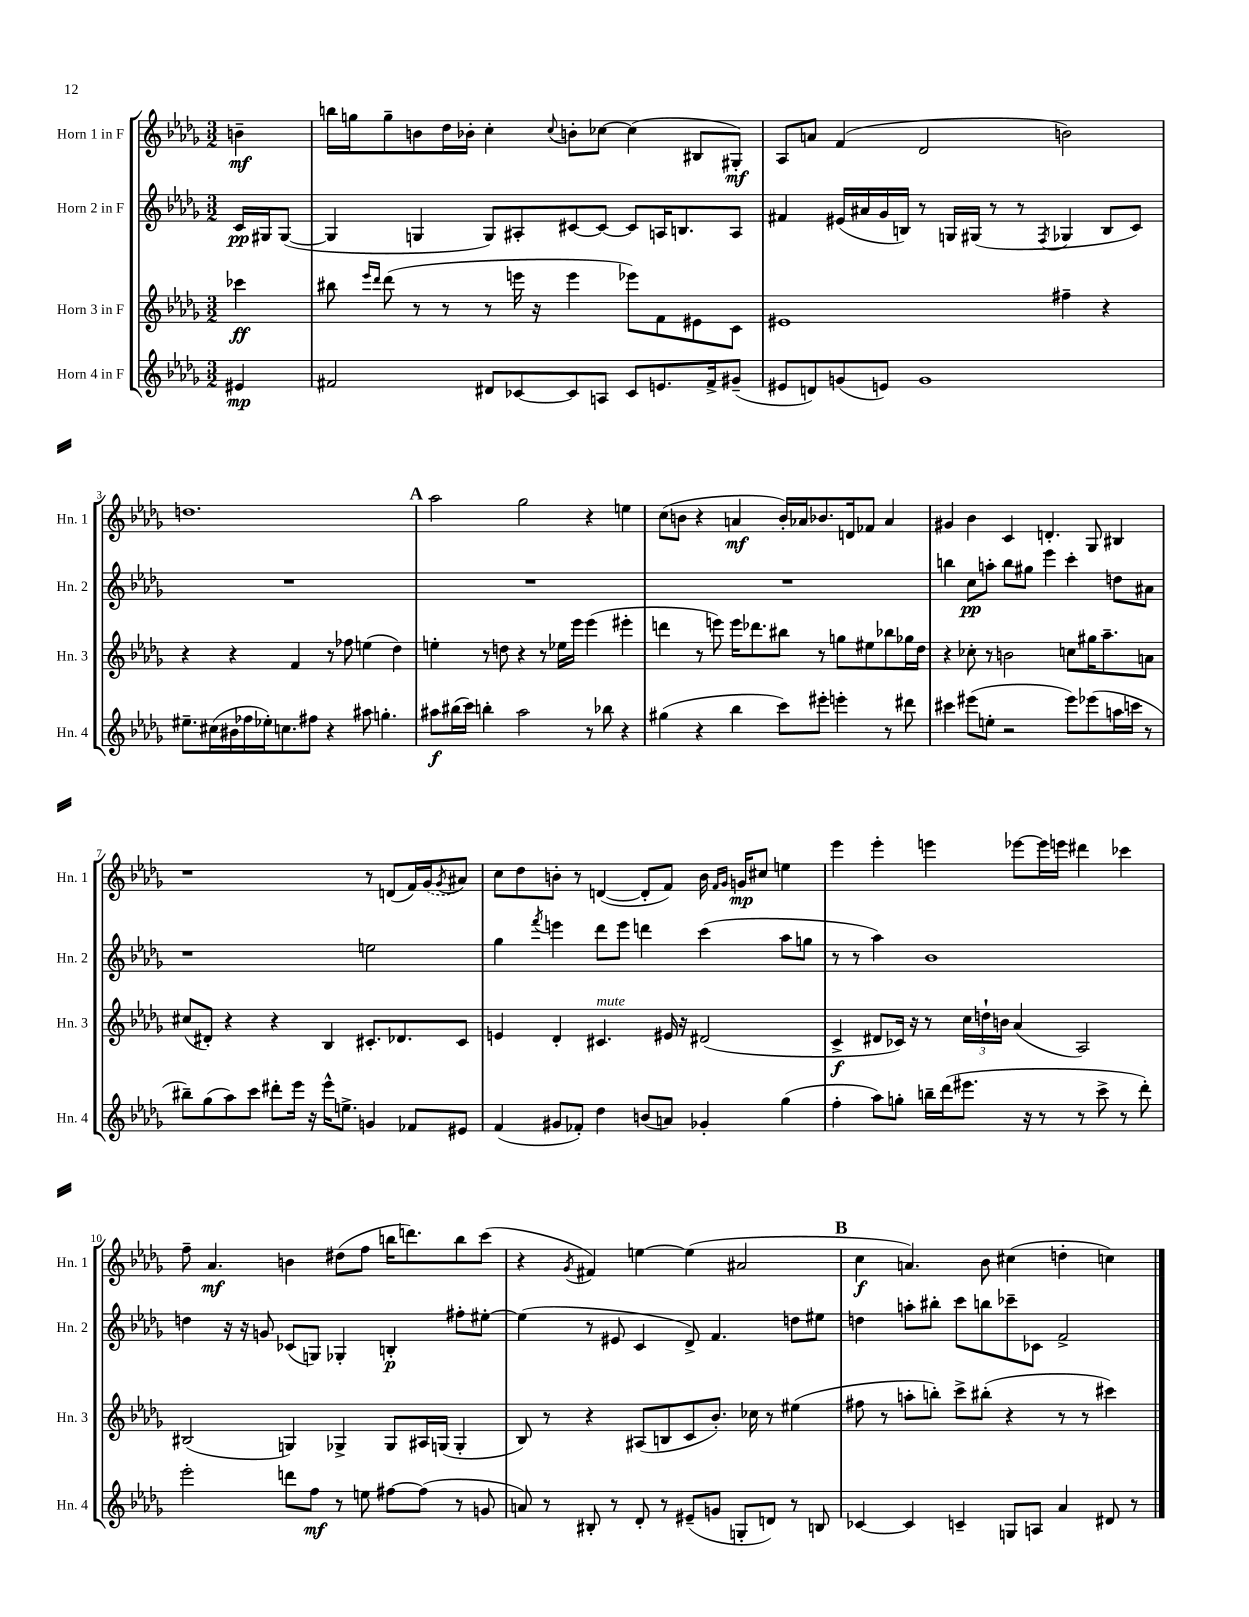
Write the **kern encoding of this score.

**kern	**dynam	**kern	**dynam	**kern	**dynam	**kern	**dynam
*part4	*part4	*part3	*part3	*part2	*part2	*part1	*part1
*staff4	*staff4	*staff3	*staff3	*staff2	*staff2	*staff1	*staff1
*I"Horn 4 in F	*	*I"Horn 3 in F	*	*I"Horn 2 in F	*	*I"Horn 1 in F	*
*I'Hn. 4	*	*I'Hn. 3	*	*I'Hn. 2	*	*I'Hn. 1	*
*clefG2	*	*clefG2	*	*clefG2	*	*clefG2	*
*k[b-e-a-d-g-]	*	*k[b-e-a-d-g-]	*	*k[b-e-a-d-g-]	*	*k[b-e-a-d-g-]	*
*M3/2	*	*M3/2	*	*M3/2	*	*M3/2	*
=	=	=	=	=	=	=	=
4e#X/	mp	4ccc-X\	ff	16c/LL	pp	4bn~\	mf
.	.	.	.	16G#X/J	.	.	.
.	.	.	.	([8G#/J	.	.	.
=1	=1	=1	=1	=1	=1	=1	=1
2f#X/	.	8bb#X\	.	4G#/]	.	16bbn\LL	.
.	.	.	.	.	.	16ggn\J	.
.	.	16qqeee-/LL	.	.	.	.	.
.	.	16qqddd-/JJ	.	.	.	.	.
.	.	(8ddd-\	.	.	.	8gg~\	.
.	.	8r	.	4Gn/	.	8bn\	.
.	.	8r	.	.	.	16dd-\L	.
.	.	.	.	.	.	16b-X'\JJ	.
8d#X/L	.	8r	.	8G/L)	.	4cc'\	.
[8c-X/	.	16eeen\	.	8A#X'/	.	.	.
.	.	16r	.	.	.	.	.
.	.	.	.	.	.	8qqcc/	.
8c-/]	.	4eee\	.	[8c#X/	.	8bn'\L	.
8An/J	.	.	.	8c#/J_	.	[8cc-X\J	.
8c-/L	.	8eee-X\L)	.	8c#/L]	.	(4cc-\]	.
8.en/	.	8f\	.	16An/K	.	.	.
.	.	.	.	8.Bn/	.	.	.
.	.	8e#X\	.	.	.	8B#X/L	.
16f#^/k	.	.	.	.	.	.	.
(8g#X~/J	.	8c\J	.	8A/J	.	8G#X'/J)	mf
=2	=2	=2	=2	=2	=2	=2	=2
8e#X/L	.	1e#X	.	4f#X/	.	8A-/L	.
8dn/)	.	.	.	.	.	8an/J	.
(8gn/	.	.	.	(16e#X/LL	.	(4f/	.
.	.	.	.	16a#X/	.	.	.
8en/J)	.	.	.	16g-/	.	.	.
.	.	.	.	16Bn/JJ)	.	.	.
1g	.	.	.	8r	.	2d-/	.
.	.	.	.	16Gn/LL	.	.	.
.	.	.	.	(16G#X/JJ	.	.	.
.	.	.	.	8r	.	.	.
.	.	.	.	8r	.	.	.
.	.	.	.	8qF/	.	.	.
.	.	4ff#X~\	.	4G-X/	.	2bn\)	.
.	.	4r	.	8B/L	.	.	.
.	.	.	.	8c/J)	.	.	.
!!LO:LB:g=z
=3	=3	=3	=3	=3	=3	=3	=3
8.ee#X~\L	.	4r	.	1.r	.	1.ddn	.
(16cc#X\L	.	.	.	.	.	.	.
16b#X\	.	4r	.	.	.	.	.
16ff-X\	.	.	.	.	.	.	.
16ee-X'\J)	.	.	.	.	.	.	.
8.ccn\	.	.	.	.	.	.	.
.	.	4f/	.	.	.	.	.
8ff#X\J	.	.	.	.	.	.	.
4r	.	8r	.	.	.	.	.
.	.	8ff-X\	.	.	.	.	.
8aa#X\	.	(4een\	.	.	.	.	.
4.ggn'\	.	.	.	.	.	.	.
.	.	4dd-\)	.	.	.	.	.
!!LO:REH:place=s1:t=A
=4	=4	=4	=4	=4	=4	=4	=4
8aa#X\L	f	4een'\	.	1.r	.	2aa-\	.
(16bb#X\L	.	.	.	.	.	.	.
16ccc\JJ)	.	.	.	.	.	.	.
4bbn'\	.	8r	.	.	.	.	.
.	.	8ddn\	.	.	.	.	.
2aa#\	.	4r	.	.	.	2gg-\	.
.	.	8r	.	.	.	.	.
.	.	16ee-X\LL	.	.	.	.	.
.	.	16eee-\JJ	.	.	.	.	.
8r	.	(4eee-\	.	.	.	4r	.
8bb-X\	.	.	.	.	.	.	.
4r	.	4eee#X'\	.	.	.	4een\	.
=5	=5	=5	=5	=5	=5	=5	=5
(4gg#X\	.	4dddn\	.	1.r	.	(8cc\L	.
.	.	.	.	.	.	8bn\J	.
4r	.	8r	.	.	.	4r	.
.	.	8eeen\)	.	.	.	.	.
4bb-\	.	16eee\KL	.	.	.	4an/	mf
.	.	8.ddd-X\	.	.	.	.	.
8ccc\L)	.	8bb#X\J	.	.	.	16b'/LL)	.
.	.	.	.	.	.	16a-X/J	.
8eee#X'\J	.	8r	.	.	.	8.b-X/	.
4eeen'\	.	8ggn\L	.	.	.	.	.
.	.	.	.	.	.	16dn/k	.
.	.	8ee#X\	.	.	.	8f-X/J	.
8r	.	8bb-X\	.	.	.	4a-/	.
8ddd#X\	.	16gg-X\L	.	.	.	.	.
.	.	16dd-\JJ	.	.	.	.	.
=6	=6	=6	=6	=6	=6	=6	=6
4ccc#X\	.	4r	.	4bbn\	.	4g#X/	.
(8eee#X\L	.	8cc-X'\	.	8cc\L	pp	4b-\	.
8een'\J	.	8r	.	8aan'\J	.	.	.
2r	.	2bn\	.	8bb\L	.	4c/	.
.	.	.	.	8gg#X\J	.	.	.
.	.	.	.	4eee-\	.	4.dn'/	.
8eee#\L)	.	8ccn\L	.	4ccc'\	.	.	.
(8eee-X\	.	16gg#X\K	.	.	.	8G-/	.
.	.	8.aa-~\	.	.	.	.	.
16aan\L	.	.	.	8ddn\L	.	4B#X/	.
16cccn\JJ	.	.	.	.	.	.	.
8r	.	8an\J	.	8a#X\J	.	.	.
!!LO:LB:g=z
=7	=7	=7	=7	=7	=7	=7	=7
8bb#X~\L)	.	(8cc#X/L	.	1r	.	1r	.
(8gg-\	.	8d#X'/J)	.	.	.	.	.
8aa-\)	.	4r	.	.	.	.	.
8ccc\J	.	.	.	.	.	.	.
8ddd#X'\L	.	4r	.	.	.	.	.
16eee-\Jk	.	.	.	.	.	.	.
16r	.	.	.	.	.	.	.
16eee-^^\KL	.	4B-/	.	.	.	.	.
8.een^\J	.	.	.	.	.	.	.
4gn/	.	8.c#X'/L	.	2een\	.	8r	.
.	.	.	.	.	.	(8dn/L	.
.	.	8.d-X/	.	.	.	.	.
8f-X/L	.	.	.	.	.	16f/L)	.
.	.	.	.	.	.	(16g-/J	.
.	.	.	.	.	.	8qg-/	.
8e#X/J	.	8c#/J	.	.	.	8a#X/J)	.
=8	=8	=8	=8	=8	=8	=8	=8
(4f/	.	4en/	.	4gg-\	.	8cc\L	.
.	.	.	.	.	.	8dd-\	.
.	.	.	.	8qfff/	.	.	.
8g#X/L	.	4d-'/	.	4eeen\	.	8bn'\J	.
8f-X'/J)	.	.	.	.	.	8r	.
!	!	!LO:TX:a:i:t=mute	!	!	!	!	!
4dd-\	.	4.c#X/	.	8ddd-\L	.	([4dn/	.
.	.	.	.	8eee\J	.	.	.
(8bn/L	.	.	.	4dddn\	.	8d'/L]	.
8an/J)	.	16e#X/	.	.	.	8f/J)	.
.	.	16r	.	.	.	.	.
4g-X'/	.	(2d#X/	.	(4ccc\	.	16b\	.
.	.	.	.	.	.	16qqf/LL	.
.	.	.	.	.	.	16qqg-/JJ	.
.	.	.	.	.	.	16gn/KL	mp
.	.	.	.	.	.	8cc#X/J	.
(4gg-\	.	.	.	8aa-\L	.	4een\	.
.	.	.	.	8ggn\J	.	.	.
=9	=9	=9	=9	=9	=9	=9	=9
4ff'\	.	4c^/	f	8r	.	4eee-\	.
.	.	.	.	8r	.	.	.
8aa-\L)	.	8d#X/L	.	4aa-\)	.	4eee-'\	.
8ggn'\J	.	16c-X/Jk)	.	.	.	.	.
.	.	16r	.	.	.	.	.
16bbn~\LL	.	8r	.	1b-	.	4eeen\	.
(16ddd-\J	.	.	.	.	.	.	.
8.eee#X\J	.	24cc\LL	.	.	.	.	.
.	.	24ddn`\	.	.	.	.	.
.	.	24bn\JJ	.	.	.	.	.
.	.	(4a-/	.	.	.	[8eee-X\L	.
16r	.	.	.	.	.	.	.
8r	.	.	.	.	.	16eee-\L]	.
.	.	.	.	.	.	16eeen\JJ	.
8r	.	2A-/)	.	.	.	4ddd#X\	.
8ccc^\	.	.	.	.	.	.	.
8r	.	.	.	.	.	4ccc-X\	.
8ddd-'\)	.	.	.	.	.	.	.
!!LO:LB:g=z
=10	=10	=10	=10	=10	=10	=10	=10
2eee-'\	.	(2B#X/	.	4ddn\	.	8ff~\	.
.	.	.	.	.	.	4.a-/	mf
.	.	.	.	16r	.	.	.
.	.	.	.	16r	.	.	.
.	.	.	.	8gn/	.	.	.
8dddn\L	.	4Gn/)	.	(8c-X/L	.	4bn\	.
8ff\J	mf	.	.	8Gn/J)	.	.	.
8r	.	4G-X^/	.	4G-X'/	.	(8dd#X\L	.
8een\	.	.	.	.	.	8ff\J	.
[8ff#X\L	.	8G-/L	.	4Bn'/	p	16bbn\KL	.
.	.	.	.	.	.	8.dddn\)	.
(8ff#\J]	.	16A#X/L	.	.	.	.	.
.	.	(16Gn/JJ	.	.	.	.	.
8r	.	4G'/	.	8ff#X'\L	.	8bb\	.
8gn/	.	.	.	[8ee#X'\J	.	(8ccc\J	.
=11	=11	=11	=11	=11	=11	=11	=11
8an/)	.	8B-/)	.	(4ee#\]	.	4r	.
8r	.	8r	.	.	.	.	.
.	.	.	.	.	.	8qg-/	.
8B#X'/	.	4r	.	8r	.	4f#X/)	.
8r	.	.	.	8e#X/	.	.	.
8d-'/	.	(8A#X/L	.	4c/	.	[4een\	.
8r	.	8Bn/	.	.	.	.	.
(8e#X~/L	.	8c/	.	8d-^/)	.	(4ee\]	.
8gn/J	.	8.b-'/J)	.	4.f/	.	.	.
8Gn'/L	.	.	.	.	.	2a#X/	.
.	.	16cc-X\	.	.	.	.	.
8dn/J)	.	8r	.	.	.	.	.
8r	.	(4ee#X\	.	8ddn\L	.	.	.
8Bn/	.	.	.	8ee#X\J	.	.	.
!!LO:REH:place=s1:t=B
=12	=12	=12	=12	=12	=12	=12	=12
[4c-X/	.	8ff#X\	.	4ddn\	.	4cc\	f
.	.	8r	.	.	.	.	.
4c-/]	.	8aan'\L	.	8aan'\L	.	4.an/)	.
.	.	8bbn'\J)	.	8bb#X'\J	.	.	.
4cn~/	.	8ccc^\L	.	8ccc\L	.	.	.
.	.	(8bb#X'\J	.	8bbn\	.	8b-\	.
8Gn/L	.	4r	.	8ccc-X~\	.	(4cc#X\	.
8An/J	.	.	.	8c-X\J	.	.	.
4a-/	.	8r	.	2f^/	.	4ddn'\	.
.	.	8r	.	.	.	.	.
8d#X/	.	4ccc#X\)	.	.	.	4ccn\)	.
8r	.	.	.	.	.	.	.
==	==	==	==	==	==	==	==
*-	*-	*-	*-	*-	*-	*-	*-
